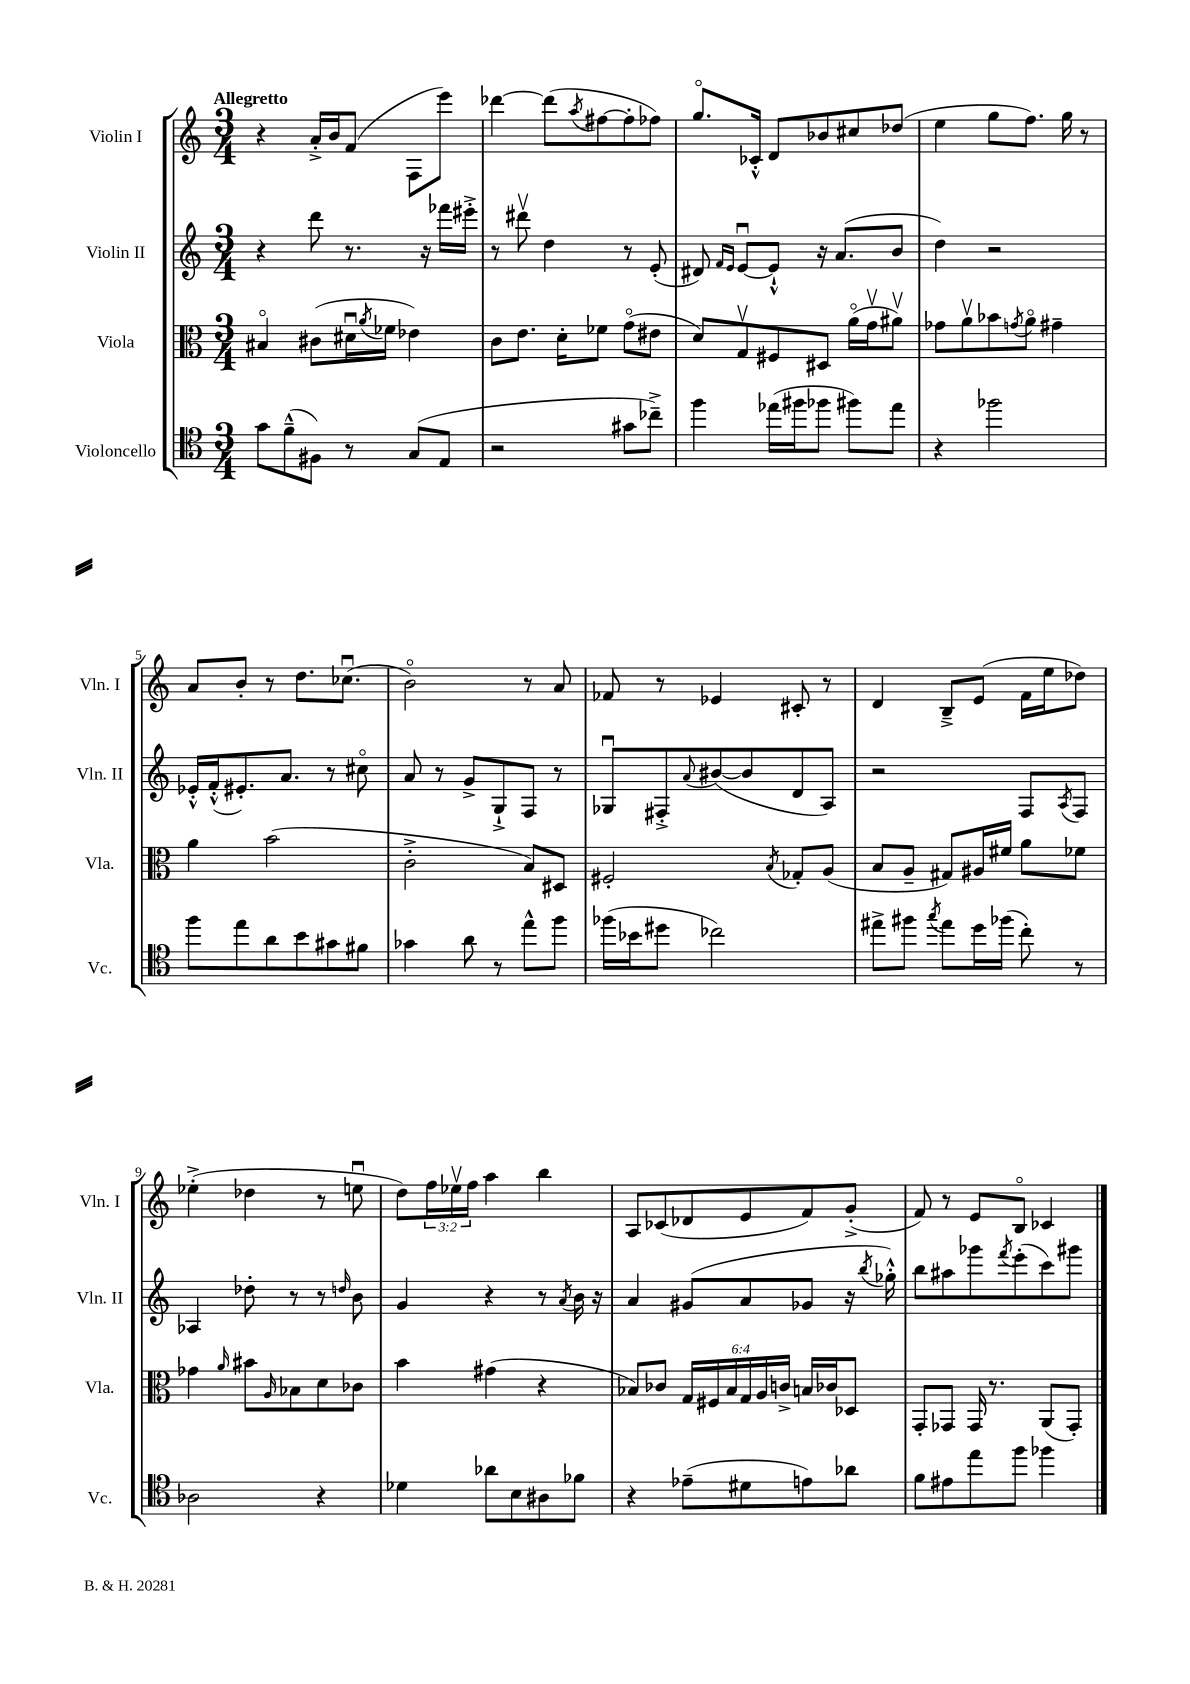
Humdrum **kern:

**kern	**kern	**kern	**kern
*staff4	*staff3	*staff2	*staff1
*clefC4	*clefC3	*clefG2	*clefG2
*k[]	*k[]	*k[]	*k[]
*M3/4	*M3/4	*M3/4	*M3/4
8g	4B#o	4r	4r
(8f~^^	.	.	.
8F#)	(8c#	8ddd	16a'^
.	.	.	16b
8r	16d#u	8.r	(8f
.	8qa	.	.
.	16f-	.	.
(8G	4e-)	.	8F
.	.	16r	.
8E	.	16fff-	8eee)
.	.	16eee#'^	.
=	=	=	=
2r	8c	8r	[4ddd-
.	8.e	8ddd#v	.
.	.	4dd	(8ddd-]
.	16d'	.	.
.	.	.	8qaa
.	8f-	.	[8ff#
8g#	(8go	8r	8ff#']
8cc-~^)	8e#	(8e'	8ff-)
=	=	=	=
4ff	8d)	8d#)	8.ggo
.	.	16qqf	.
.	.	16qqe	.
.	8Gv	[8eu	.
.	.	.	16c-'^^
(16ee-	8F#	8e`^^]	8d
16ff#	.	.	.
8ff-	8D#	16r	8b-
.	.	(8.a	.
8ff#)	(16ao	.	8cc#
.	16gv	.	.
8ee-	8a#v)	8b	(8dd-
=	=	=	=
4r	8g-	4dd)	4ee
.	8av	.	.
2ff-	8b-	2r	8gg
.	8qg	.	.
.	8ao	.	8.ff)
.	4g#~	.	.
.	.	.	16gg
.	.	.	8r
=	=	=	=
8ff	4a	16e-'^^	8a
.	.	(16f'^^	.
8ee	.	8.e#')	8b'
8a	(2b	.	8r
.	.	8.a	.
8b	.	.	8.dd
8g#	.	8r	.
.	.	.	(8.cc-u
8f#	.	8cc#o	.
=	=	=	=
4g-	2c'^	8a	2bo)
.	.	8r	.
8a	.	8g^	.
8r	.	8G`^	.
8ee^^	8B)	8F	8r
8ff	8D#	8r	8a
=	=	=	=
(16ff-	2F#'	8G-u	8f-
16b-	.	.	.
8dd#	.	8F#'^	8r
.	.	8qqa	.
2cc-)	.	([8b#	4e-
.	.	8b#]	.
.	8qB	.	.
.	8G-'	8d	8c#'
.	(8A	8A)	8r
=	=	=	=
8ee#^	8B	2r	4d
8ff#	8A~	.	.
8qgg	.	.	.
8ee#	8G#)	.	8B~^
16dd	16A#	.	(8e
(16ff-	16f#	.	.
8cc')	8a	8F	16f
.	.	.	16ee
.	.	8qA	.
8r	8f-	8F	8dd-)
=	=	=	=
2A-	4g-	4A-	(4ee-'^
.	16qqa	.	.
.	8b#	8dd-'	4dd-
.	16qqA	.	.
.	8B-	8r	.
4r	8d	8r	8r
.	.	16qqdd	.
.	8c-	8b	8eeu
=	=	=	=
4d-	4b	4g	8dd)
.	.	.	24ff
.	.	.	24ee-v
.	.	.	24ff
8a-	(4g#	4r	4aa
8B	.	.	.
8A#	4r	8r	4bb
.	.	8qa	.
8f-	.	16b	.
.	.	16r	.
=	=	=	=
4r	8B-)	4a	8A
.	8c-	.	(8c-
(8e-~	24G	(8g#	8d-
.	24F#	.	.
.	24B-	.	.
8d#	24G	8a	8e
.	24A	.	.
.	24c^	.	.
8e)	16B	8g-	8f)
.	16c-	.	.
8a-	8D-	16r	(8g'^
.	.	8qbb	.
.	.	16gg-'^^)	.
=	=	=	=
8f	8GG'	8bb	8f)
8e#	8GG-	8aa#	8r
8ee	16GG-	8ggg-	8e
.	8.r	.	.
.	.	8qfff	.
8ff	.	(8eee'	8Bo
4ff-	(8AA	8ccc)	4c-
.	8GG-')	8ggg#	.
==	==	==	==
*-	*-	*-	*-
